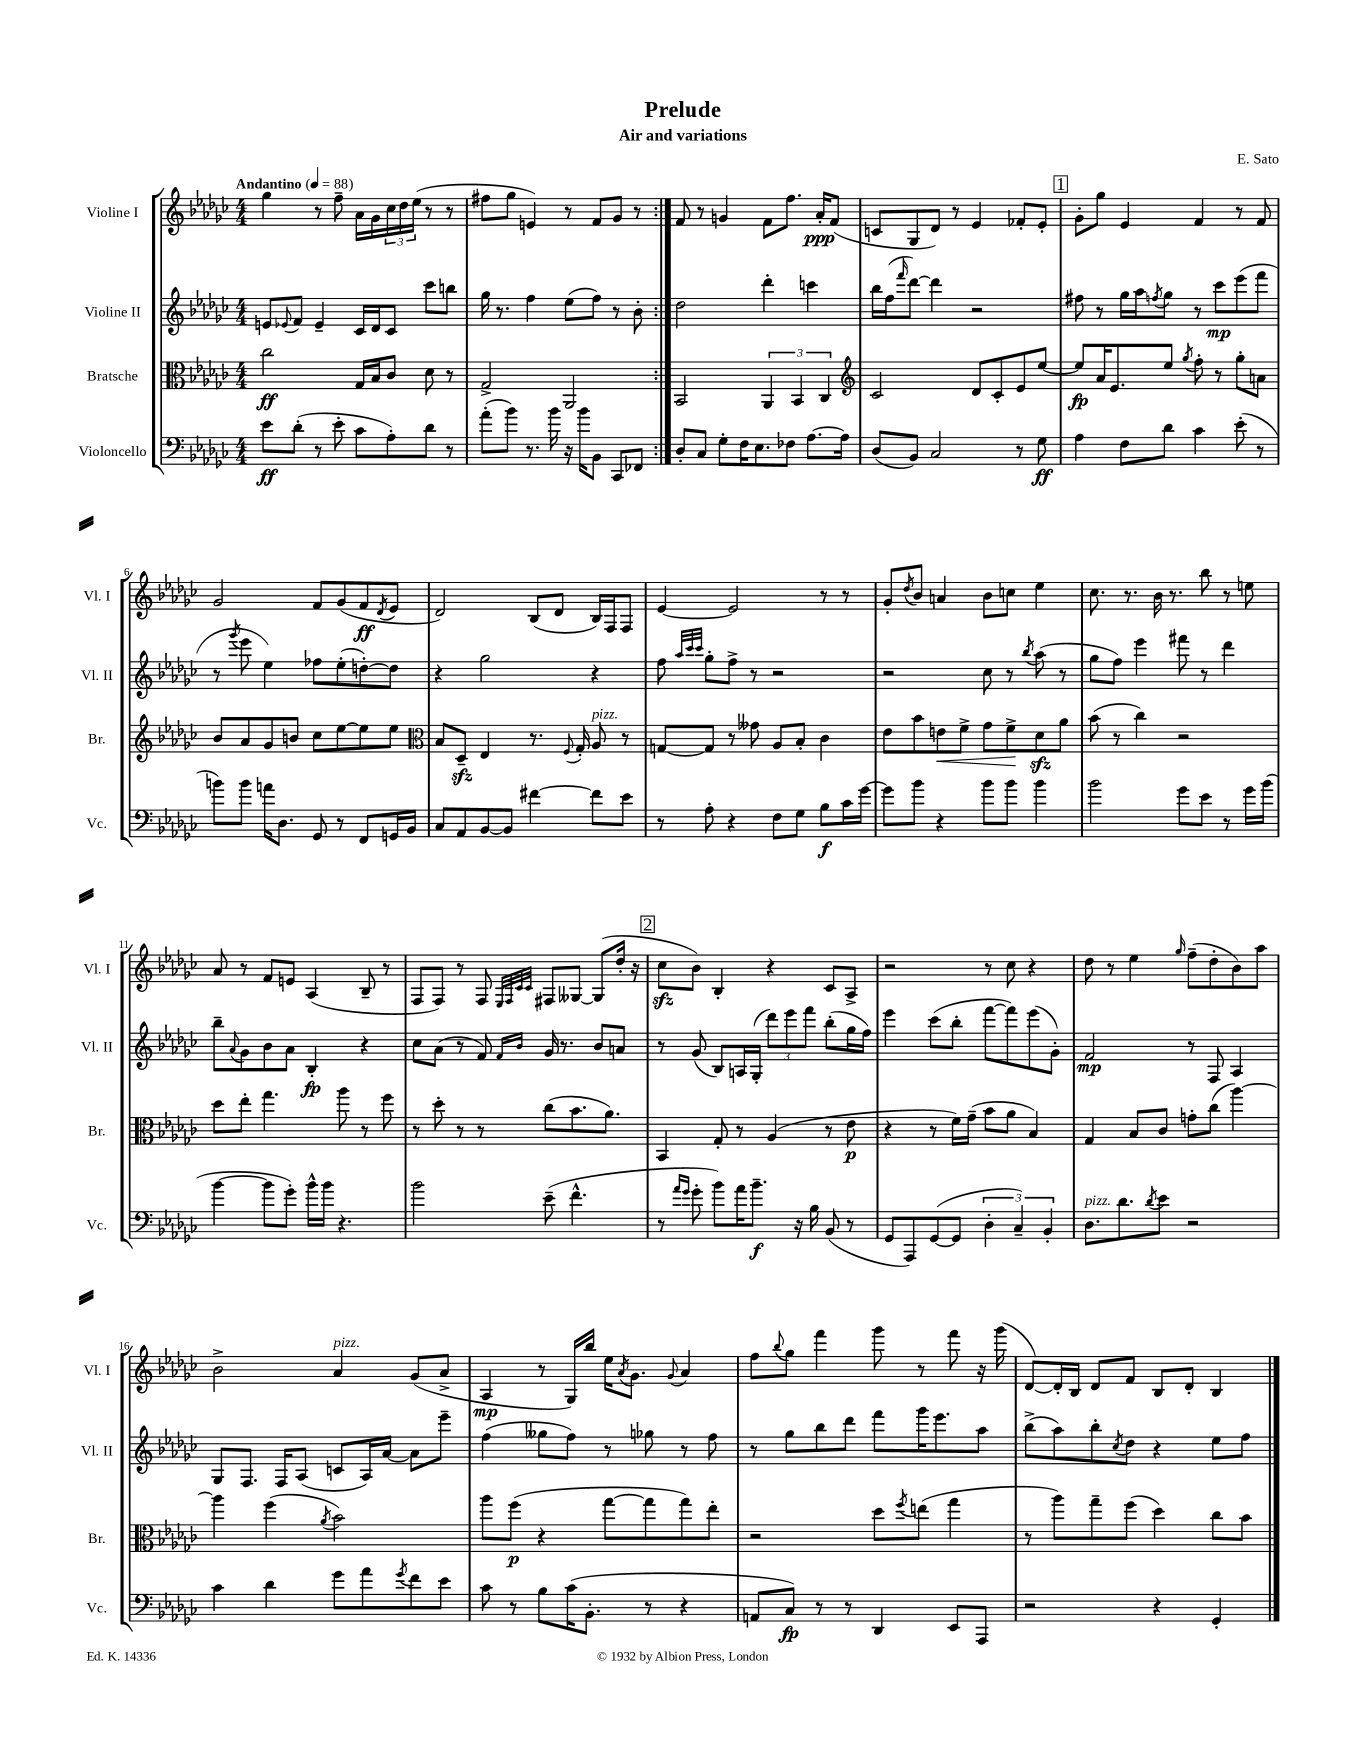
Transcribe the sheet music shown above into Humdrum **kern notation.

**kern	**kern	**kern	**kern
*staff4	*staff3	*staff2	*staff1
*clefF4	*clefC3	*clefG2	*clefG2
*k[b-e-a-d-g-c-]	*k[b-e-a-d-g-c-]	*k[b-e-a-d-g-c-]	*k[b-e-a-d-g-c-]
*M4/4	*M4/4	*M4/4	*M4/4
*MM88	*MM88	*MM88	*MM88
8e-	2cc-	8e	4gg-
.	.	8qqe-	.
(8d-'	.	8f	.
8r	.	4e-~	8r
8e-'	.	.	8ff~
8c-	16G-	16c-	16a-
.	16B-	16d-	16g-
8A-')	8c-	8c-	24cc-
.	.	.	24dd-
.	.	.	(24ee-
8d-	8d-	8ccc-	8r
8r	8r	8bb	8r
=	=	=	=
(8a-'	2G-^	16gg-	8ff#
.	.	8.r	.
8b-)	.	.	8gg-
8.r	.	4ff	4e)
16b-	.	.	.
16r	2AA-	(8ee-	8r
16b-	.	.	.
8BB-	.	8ff)	8f
8CC-	.	8r	8g-
8FF-	.	8b-'	8r
=:|!	=:|!	=:|!	=:|!
8D-'	2BB-	2dd-	8f
8C-	.	.	8r
8G-'	.	.	4g
16F	.	.	.
8.E-	.	.	.
.	6AA-	4ddd-'	8f
8F-	.	.	8.ff
.	6BB-	.	.
[8.A-	.	4ccc	.
.	.	.	16a-'
.	6C-	.	.
.	.	.	(8f
16A-]	.	.	.
=	=	=	=
*	*clefG2	*	*
(8D-	2c-	16bb-	8c
.	.	(16ff	.
.	.	16qqfff	.
8BB-)	.	[8ddd-)	8G-
2C-	.	4ddd-]	8d-)
.	.	.	8r
.	8d-	2r	4e-
.	8c-'	.	.
8r	8e-	.	8f-'
8G-	[8ee-	.	8e-'
=	=	=	=
4A-	8ee-]	8ff#	8g-'
.	16a-	8r	8gg-
.	8.e-	.	.
8F	.	16gg-	4e-
.	.	16aa-	.
.	.	8qff	.
8d-	8ee-	8gg-	.
.	8qgg-	.	.
4c-	8ff'	8r	4f
.	8r	8ccc-	.
(8e-'	8gg-'	(8eee-	8r
8r	8a	8fff	8f
=	=	=	=
8b)	8b-	8r	2g-
.	.	8qggg-	.
8b	8a-	8eee-	.
16a	8g-	4ee-)	.
8.D-	.	.	.
.	8b	.	.
8GG-	8cc-	8ff-	8f
8r	[8ee-	(8ee-'	(8g-
8FF	8ee-]	[8dd')	8f
.	.	.	8qd-
16GG	8ee-	8dd]	8e-
16BB-	.	.	.
=	=	=	=
*	*clefC3	*	*
8C-	8B-	4r	2d-)
8AA-	8D-~	.	.
[8BB-	4E-	2gg-	.
8BB-]	.	.	.
[4f#	8.r	.	(8B-
.	.	.	8d-
.	8qqF	.	.
.	16G-'	.	.
8f#]	8A-	4r	16B-)
.	.	.	16F
8e-	8r	.	8F
=	=	=	=
8r	[8G	8ff	[4e-
.	.	32qqaa-	.
.	.	32qqccc-	.
.	.	32qqccc-	.
8A-'	8G]	8gg-'	.
4r	8r	8ff^	2e-]
.	8g--	8r	.
8F	8A-	2r	.
8G-	8B-'	.	.
8B-	4c-	.	8r
16c-	.	.	8r
[16g-	.	.	.
=	=	=	=
8g-]	8e-	2r	8g-'
.	.	.	8qdd-
8b-	8b-	.	8b-
4r	8e	.	4a
.	8f^	.	.
8b-	8g-	8cc-	8b-
8b-	8f^	8r	8cc
.	.	8qbb-	.
4b-	8d-	(8aa-	4ee-
.	8a-	8r	.
=	=	=	=
2b-	(8b-	8gg-	8.cc-
.	8r	8ff)	.
.	.	.	8.r
.	4cc-)	4eee-	.
.	.	.	16b-
.	.	.	8.r
8g-	2r	8fff#	.
8e-	.	8r	8bb-
8r	.	4ddd-	8r
16g-	.	.	8ee
(16b-	.	.	.
=	=	=	=
[4b-	8dd-	8bb-~	8a-
.	.	8qqa-	.
.	8ee-'	8g-	8r
8b-]	4.gg-	8b-	8f
8g-')	.	8a-	8e
16b-^^	.	4B-'	(4A-
16b-	.	.	.
4.r	8aa-	.	.
.	8r	4r	8B-~
.	8ff	.	8r
=	=	=	=
2b-	8r	8cc-	8F
.	8dd-'	(8a-	8F)
.	8r	8r	8r
.	8r	8f)	8F
.	.	.	32qqE-
.	.	.	32qqF
.	.	16qqf	32qqc-
.	.	16qqb-	32qqc-
(8e-~	(8cc-	16g-	8F#
.	.	8.r	.
4.f^^	8.b-	.	[8G--
.	.	8b-	(8G--]
.	8.a-)	.	.
.	.	8a	16dd-'
.	.	.	16r
=	=	=	=
8r	4BB-	8r	8cc-
16qqa-	.	.	.
16qqg-	.	.	.
8g-'	.	(8g-	8b-)
8b-)	8G-'	8B-)	4B-'
16a-	8r	16A	.
8.b-~	.	(16G-'	.
.	(4A-	12ddd-)	4r
.	.	12eee-	.
16r	.	.	.
.	.	12fff	.
16B-	.	.	.
(8BB-	8r	(8bb-'	8c-
8r	8e-	16gg-	8A-^
.	.	16ff)	.
=	=	=	=
8GG-	4r	4eee-	2r
8AAA-)	.	.	.
([8GG-	8r	(8ccc-	.
8GG-]	16f)	8bb-'	.
.	(16g-~	.	.
6D-'	8b-	[8fff	8r
.	8a-	8fff])	8cc-
6C-~)	.	.	.
.	4B-)	(8eee-	4r
6BB-'	.	.	.
.	.	8g-')	.
=	=	=	=
8.D-	4G-	2f	8dd-
.	.	.	8r
8.d-	.	.	.
.	8B-	.	4ee-
8qd-	.	.	.
8e-	8c-	.	.
.	.	.	16qqgg-
2r	8g'	8r	(8ff~
.	(8cc-	8F	8dd-'
.	[4aa-)	4A-	8b-)
.	.	.	8aa-
=	=	=	=
4c-	4aa-]	8G-	2b-^
.	.	8.F	.
4d-	(4ff	.	.
.	.	16F	.
.	.	(8A-	.
.	8qa-	.	.
8g-	2b-)	8c	4a-
8a-	.	16A-)	.
.	.	[16a-	.
8qg-	.	.	.
8f	.	8a-]	(8g-
8e-	.	8eee-~	8a-^
=	=	=	=
8c-	8aa-	(4ff	4A-
8r	(8ff	.	.
8B-	4r	8gg--	8r
(16c-	.	8ff)	16G-)
8.BB-'	.	.	16bb-
.	[8gg-	8r	16ee-
.	.	.	8qa-
.	.	.	8.g-
8r	8gg-]	8gg-	.
.	.	.	8qqg-
4r	8gg-)	8r	4a-
.	8ee-'	8ff	.
=	=	=	=
8AA	2r	8r	8ff
.	.	.	8qqbb-
8C-)	.	8gg-	8gg-
8r	.	8bb-	4fff
8r	.	8ddd-	.
4DD-	8dd-	8fff	8ggg-
.	8qff	.	.
.	(8ee	16ggg-	8r
.	.	8.eee-	.
8EE-	4gg-	.	8fff
8AAA-	.	8aa-	16r
.	.	.	(16ggg-
=	=	=	=
2r	8r	(8bb-^	[8d-)
.	8aa-)	8aa-)	16d-']
.	.	.	16B-
.	8gg-~	8bb-'	8d-
.	.	8qcc-	.
.	(8ff	8dd-	8f
4r	4dd-)	4r	8B-
.	.	.	8d-'
4GG-'	8cc-	8ee-	4B-
.	8b-	8ff	.
==	==	==	==
*-	*-	*-	*-
